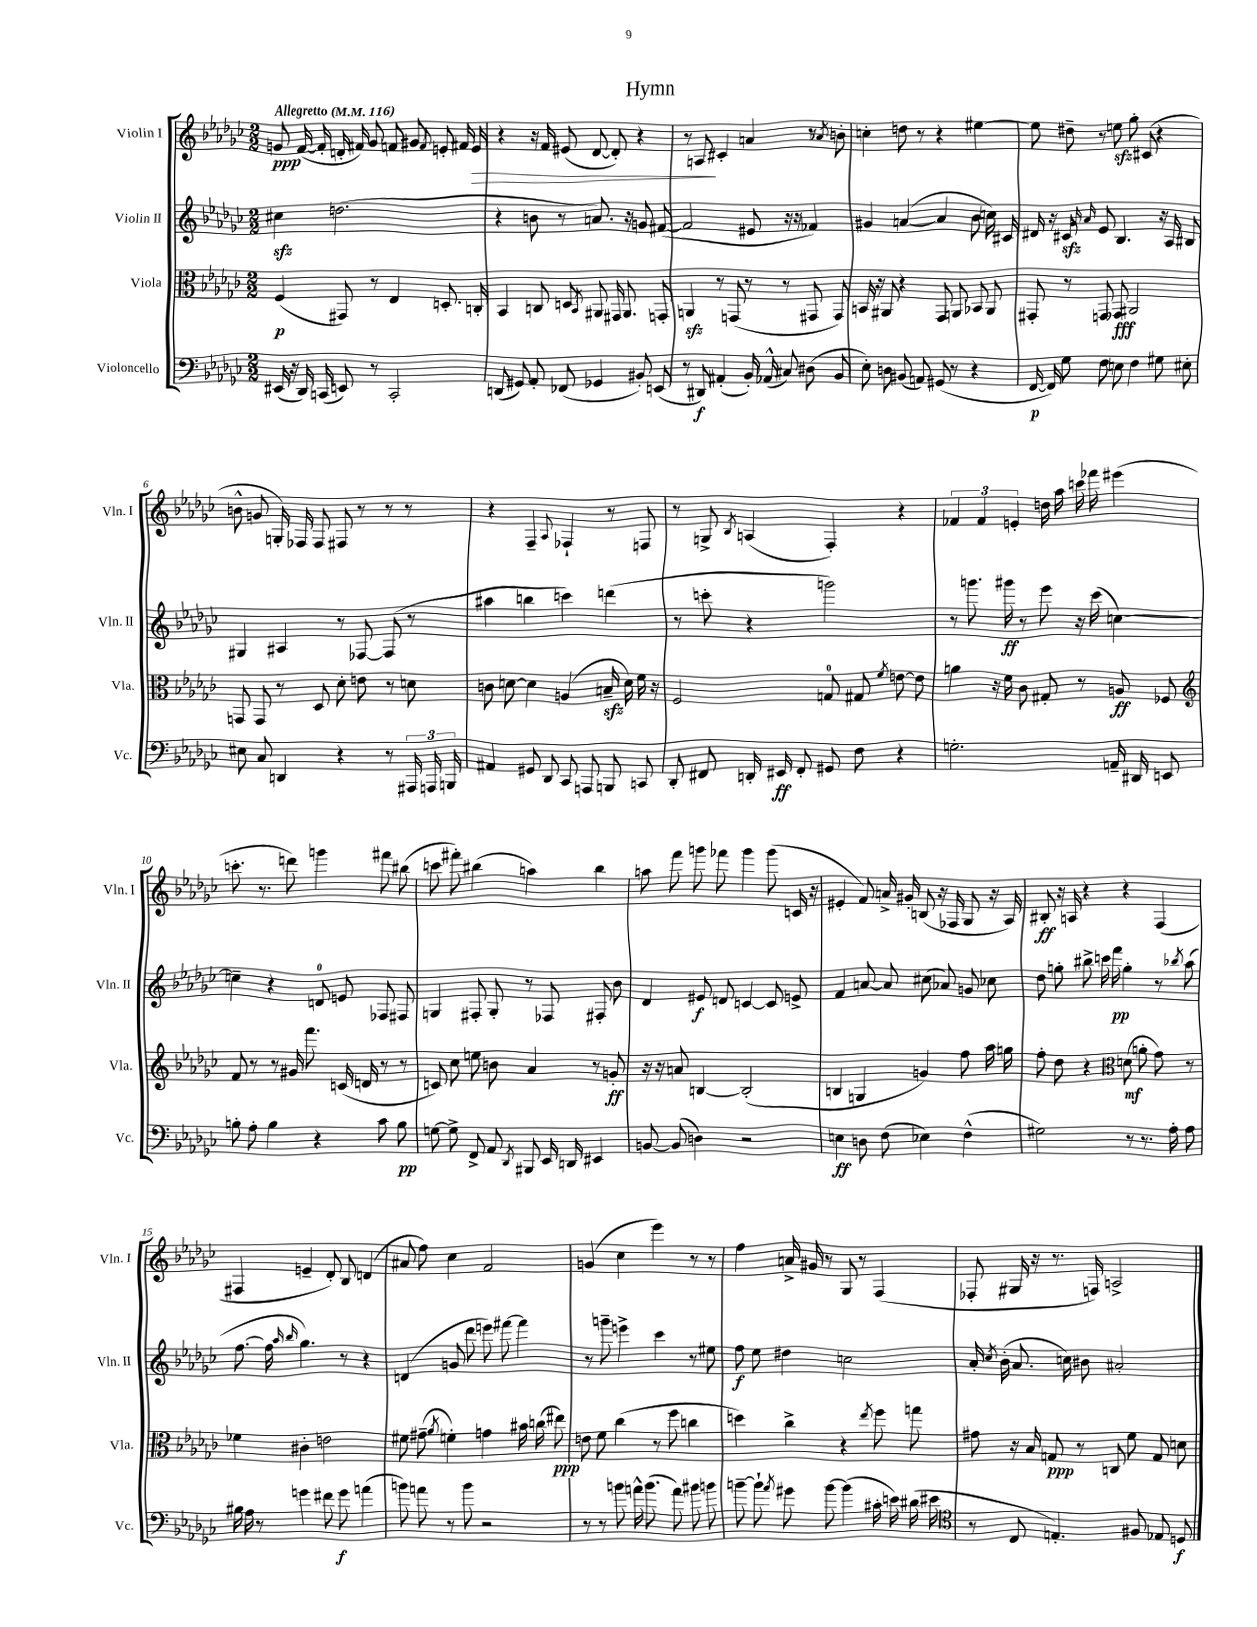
\header { title = "Hymn" }
<<
\new StaffGroup <<
\new Staff = "s0" \with { instrumentName = "Violin I" shortInstrumentName = "Vln. I" } {
    \clef treble \key ges \major \numericTimeSignature \time 2/2 \tempo "Allegretto" 4 = 116
    \autoBeamOff g'8\ppp f'16~( f'16-. d'16-. fis'16) g'8 f'8 gis'8 \appoggiatura { f'8 } e'8-. fis'16 e'16\> |
    r4 r16 f'16 eis'8( des'8~ des'8-.) r4 |
    r8 a8\! cis'4-. a'4 r8 \acciaccatura { aes'8 } b'8-. |
    c''4-. d''8 r8 r4 eis''4~ |
    eis''8 dis''8-- r8 e''8\sfz ges''8-. cis'8( r4 |
    b'8-^ g'8 g16-.) fes16 fes8 fis8 r8 r8 r8 |
    r4 f4-- \appoggiatura { aes8 } fes4-! r8 f8 |
    r8 g8-> \acciaccatura { bes8 } a4( f4-.) r4 |
    \tuplet 3/2 { fes'4 fes'4 e'4-. } d''16 aes''16 c'''16 fes'''16 eis'''4( |
    c'''8.-. r8. d'''8) g'''4 fis'''8 bis''8( |
    c'''8 fis'''8-.) bis''4( a''4) bis''4 |
    a''8 f'''8 g'''8 fes'''8 g'''4 g'''8( c'16 r16 |
    eis'4-. f'8) a'16-> gis'16-. b8( r16 fes16 ges8 r16 aes16) |
    bis8-.\ff r16 a16 r4 r4 f4( |
    fis4 e'4-- des'8-.) bes8 d'4( |
    ais'8 f''8) ces''4 f'2 |
    g'4( ces''4 ees'''4) r8 r8 |
    f''4 a'16-> gis'16 r8 ges8 r8 f4( |
    fes8-. gis16 r16 r8. f16) a2-> \bar "|." |
}
\new Staff = "s1" \with { instrumentName = "Violin II" shortInstrumentName = "Vln. II" } {
    \clef treble \key ges \major \numericTimeSignature \time 2/2
    \autoBeamOff cis''4\sfz d''2.( |
    r4 b'8 r8 a'8.) r16 g'8 fis'8~( |
    fis'2 eis'8 r16 r16 fes'4) |
    gis'4 a'4~( a'4 bes'8 c''16) cis'16 |
    dis'16 r16 cis'8\sfz \grace { ges'16 aes'16 } ees'8 bes4. r16 aes16 bis8 |
    gis4 ais4 r8 fes8~ fes8( r8 |
    ais''4 b''4 c'''4) d'''4( |
    r8 c'''8-. r4 g'''2) |
    r8 g'''8. gis'''16\ff r8 ees'''8 r16 ces'''16( c''4~) |
    c''4-- r4 d'8-0 e'8 fes8 fis8 |
    g4 fis8-. g8-. r8 fes8 fis8-. bes'8 |
    des'4 eis'8\f d'8 c'4~ c'8 e'8-> |
    f'4 a'8~ a'8 cis''8( aes'8) g'8 ces''8 |
    des''8 g''8-. bis''8-> c'''16 f'''16\pp g''4-. r8 \acciaccatura { bes''8 } aes''8( |
    f''8.~ f''16 \grace { aes''16 bes''16 } ges''4.) r8 r4 |
    d'4( g'8 des'''8 e'''8) fis'''8~ fis'''4 |
    r8 g'''8-- e'''4-> ces'''4 r8 eis''8 |
    f''8\f ees''8 dis''4 c''2 |
    aes'16-. \acciaccatura { ces''8 } bes'16-.( aes'8. c''16) bis'8 ais'2-. \bar "|." |
}
\new Staff = "s2" \with { instrumentName = "Viola" shortInstrumentName = "Vla." } {
    \clef alto \key ges \major \numericTimeSignature \time 2/2
    \autoBeamOff f4\p( gis,8) r8 ees4 d8.-. c16-. |
    bes,4 c8 d8 \acciaccatura { bes,8 } ais,8 gis,16 ais,8. g,8-. |
    a,4\sfz r8 g,8( r8 r8 gis,8 gis,8) |
    b,16 r16 ais,8 r4 ges,8 a,8 bes,8 a,8 |
    gis,8-. r8 g,8 ges,8\fff ais,2 |
    g,8 g,8 r8 des8 des'8-. e'8 r8 d'8 |
    c'8 d'8~ d'4 a4( b16--\sfz d'16) f'16 r16 |
    f2 g8-0 gis8 \acciaccatura { f'8 } e'8~ e'8 |
    a'4 r16 f'16 ces'8 gis8-. r8 a8\ff fes8 |
    \clef treble f'8 r8 r8 gis'16 f'''8. c'16( d'16 r8 r8 |
    c'8) ces''8 e''8 b'8 aes'4 r8 g'8-.\ff |
    r16 r16 a'8 b4~ b2-.( |
    b4 g4 g'4) f''8 aes''16 g''16 |
    f''8-. des''8 r4 \clef alto d'8\mf( a'8-. ges'8) r8 |
    fes'4 cis'4-. e'2 |
    fis'8 gis'8--( \acciaccatura { aes'8 } f'4-.) g'4 bis'16 c''16( eis''8\ppp) |
    e'8 f'8 ces''4( r8 f''8 c''4 |
    d''4) ces''4-> r4 \acciaccatura { ees''8 } f''8 g''8 |
    gis'8 r16 bes16 g8\ppp r8 c8 f'8 g8 d'8 \bar "|." |
}
\new Staff = "s3" \with { instrumentName = "Violoncello" shortInstrumentName = "Vc." } {
    \clef bass \key ges \major \numericTimeSignature \time 2/2
    \autoBeamOff eis,16( r16 des,16) c,16( e,8) r8 c,2-. |
    d,8( gis,8) aes,8-. fes,8( ges,4 bis,8-.) e,8( |
    r8 dis,8\f) ais,4-.( bes,16-.) aes,16-^( cis8) dis8( bes,8 |
    ees8-.) d8 bis,8( a,8) gis,8( r8 r4 |
    f,16~\p f,16) ges8 f8 e8 f4 gis8 eis8-. |
    eis8 ces8 d,4 r4 r8 \tuplet 3/2 { ais,,16 a,,16 b,,16 } |
    ais,4 gis,8 des,8 ces,8 a,,8 b,,8 c,8 |
    des,8-. fis,8 d,16-. eis,16\ff fis,8-. gis,8 f8 r4 |
    g2.-. a,16-- dis,16 e,8 |
    b8-. aes8-. b4 r4 ces'8 b8\pp |
    g8~ g8-> f,8-> aes,8 \acciaccatura { des,8 } bis,,8 ees,16 d,16 eis,4 |
    b,8~ b,8( d4) r2 |
    e4\ff d8 f8( ees4) f4-^( |
    gis2) r8 r8. aes16-. aes8 |
    bis16 aes16 r8 g'4 fis'8 g'8\f a'4( |
    b'8) a'8 r8 b'8 r2 |
    r8 r8 b'8 a'16-^ b'8.( a'8) bis'8 b'8 |
    b'8~-- b'8-! \acciaccatura { aes'8 } gis'8 b'8~ b'4( cis'16-. e'16) dis'16( eis'16 |
    \clef tenor r8 ces8 e4.-.) fis8 ees8 d8\f \bar "|." |
}
>>
>>
